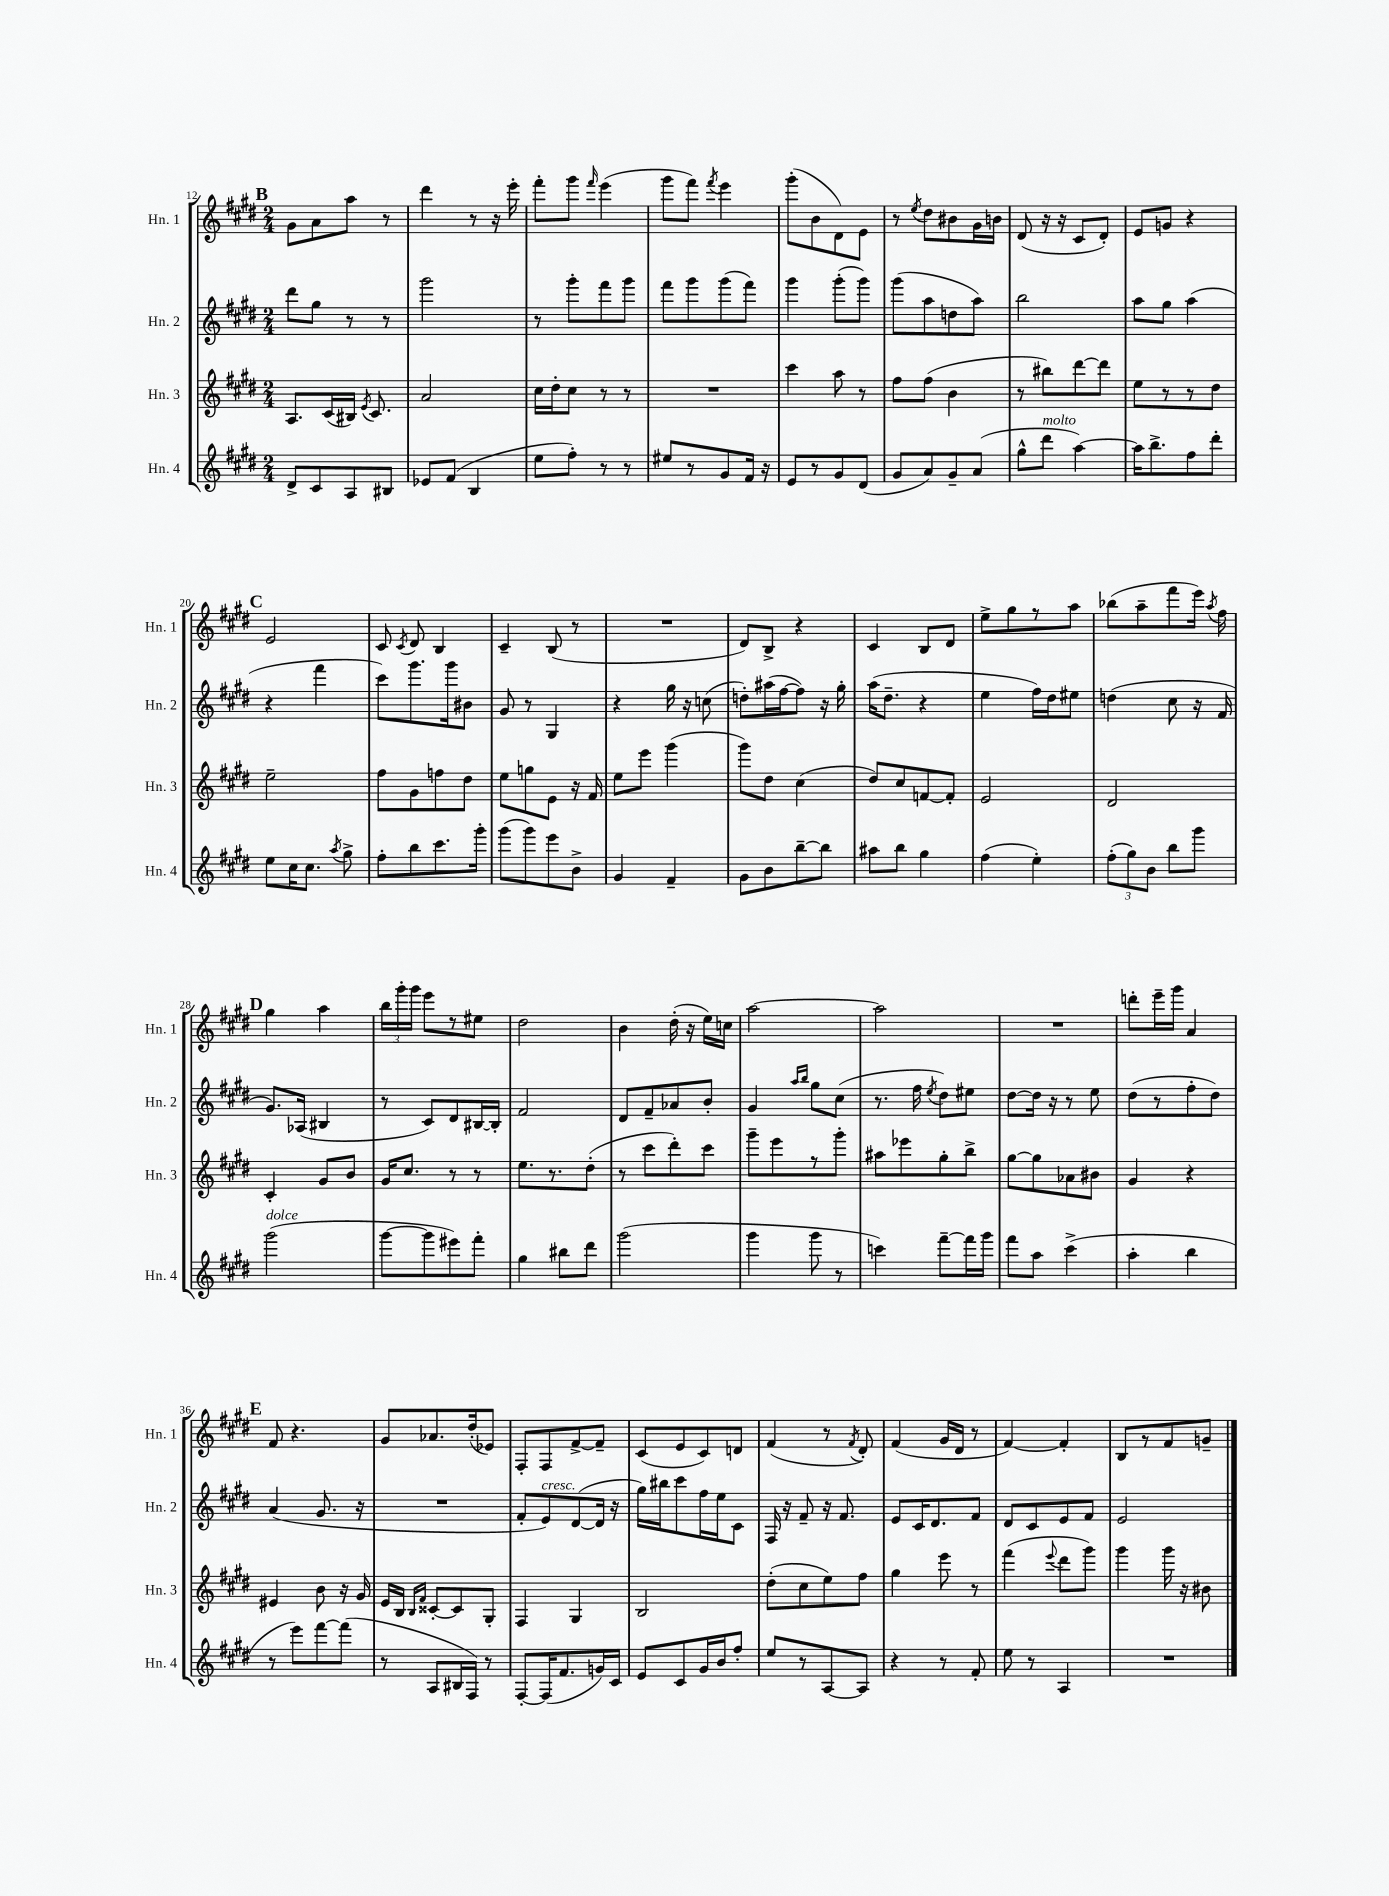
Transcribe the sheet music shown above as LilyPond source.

<<
\new StaffGroup <<
\new Staff = "s0" \with { instrumentName = "Hn. 1" shortInstrumentName = "Hn. 1" } {
    \clef treble \key e \major \numericTimeSignature \time 2/4
    \autoBeamOff \mark \markup { \bold "B" } gis'8[ a'8 a''8] r8 |
    dis'''4 r8 r16 e'''16-. |
    fis'''8[-. gis'''8] \grace { fis'''16 } e'''4( |
    gis'''8[ fis'''8]) \acciaccatura { fis'''8 } e'''4 |
    gis'''8[-.( b'8 dis'8) e'8] |
    r8 \acciaccatura { e''8 } dis''8[ bis'8 gis'16 b'16] |
    dis'8( r16 r16 cis'8[ dis'8]-.) |
    e'8[ g'8] r4 |
    \mark \markup { \bold "C" } e'2 |
    cis'8 \acciaccatura { cis'8 } dis'8 b4 |
    cis'4-- b8( r8 |
    R2 |
    dis'8[) b8]-> r4 |
    cis'4 b8[ dis'8] |
    e''8[-> gis''8 r8 a''8] |
    bes''8[( a''8-- fis'''8 e'''16]) \acciaccatura { a''8 } fis''16 |
    \mark \markup { \bold "D" } gis''4 a''4 |
    \tuplet 3/2 { b''16[ gis'''16-. gis'''16] } e'''8[ r8 eis''8] |
    dis''2 |
    b'4 dis''16-.( r16 e''16[) c''16] |
    a''2~ |
    a''2 |
    R2 |
    d'''8[-. e'''16-- gis'''16] a'4 |
    \mark \markup { \bold "E" } fis'8 r4. |
    gis'8[ aes'8. dis''16-.( ees'8]) |
    fis8[-. fis8 fis'8~-> fis'8]-- |
    cis'8[( e'8 cis'8) d'8] |
    fis'4( r8 \acciaccatura { fis'8 } dis'8-.) |
    fis'4( gis'16[ dis'16] r8 |
    fis'4~) fis'4-. |
    b8[ r8 fis'8 g'8]-- \bar "|." |
}
\new Staff = "s1" \with { instrumentName = "Hn. 2" shortInstrumentName = "Hn. 2" } {
    \clef treble \key e \major \numericTimeSignature \time 2/4
    \autoBeamOff \mark \markup { \bold "B" } dis'''8[ gis''8] r8 r8 |
    gis'''2 |
    r8 gis'''8[-. fis'''8 gis'''8] |
    fis'''8[ gis'''8 gis'''8( fis'''8]) |
    gis'''4 gis'''8[-.( gis'''8]) |
    gis'''8[( a''8 d''8 a''8]) |
    b''2 |
    a''8[ gis''8] a''4( |
    \mark \markup { \bold "C" } r4 fis'''4 |
    cis'''8[) gis'''8. gis'''16 bis'8] |
    gis'8 r8 gis4 |
    r4 gis''16 r16 c''8( |
    d''8[-.) ais''16( fis''16~ fis''8]) r16 gis''16-. |
    a''16[( dis''8.]-- r4 |
    e''4 fis''16[) dis''16 eis''8] |
    d''4( cis''8 r16 fis'16 |
    \mark \markup { \bold "D" } gis'8.[) aes16]( bis4 |
    r8 cis'8[) dis'8 bis16~ bis16]-. |
    fis'2 |
    dis'8[ fis'8-- aes'8 b'8]-. |
    gis'4 \grace { a''16[ b''16] } gis''8[ cis''8]( |
    r8. fis''16 \acciaccatura { e''8 } dis''8[) eis''8] |
    dis''8[~ dis''16] r16 r8 e''8 |
    dis''8[( r8 fis''8-. dis''8]) |
    \mark \markup { \bold "E" } a'4( gis'8. r16 |
    R2 |
    fis'8[-. e'8^\markup { \italic "cresc." }) dis'8~( dis'16] r16 |
    gis''16[) bis''16 cis'''8 fis''16 e''16 cis'8] |
    fis16 r16 fis'8-- r16 fis'8. |
    e'8[ cis'16 dis'8. fis'8] |
    dis'8[ cis'8 e'8 fis'8] |
    e'2 \bar "|." |
}
\new Staff = "s2" \with { instrumentName = "Hn. 3" shortInstrumentName = "Hn. 3" } {
    \clef treble \key e \major \numericTimeSignature \time 2/4
    \autoBeamOff \mark \markup { \bold "B" } a8.[ cis'16( bis16]) \acciaccatura { e'8 } cis'8. |
    a'2 |
    cis''16[ dis''16-. cis''8] r8 r8 |
    R2 |
    cis'''4 a''8 r8 |
    fis''8[ fis''8]( b'4 |
    r8 bis''8[) dis'''8~ dis'''8] |
    e''8[ r8 r8 dis''8] |
    \mark \markup { \bold "C" } e''2-- |
    fis''8[ gis'8 f''8 dis''8] |
    e''8[ g''8 e'8] r16 fis'16 |
    e''8[ e'''8] gis'''4( |
    gis'''8[) dis''8] cis''4( |
    dis''8[) cis''8 f'8~ f'8]-. |
    e'2 |
    dis'2 |
    \mark \markup { \bold "D" } cis'4-. gis'8[ b'8] |
    gis'16[ cis''8.] r8 r8 |
    e''8.[ r8. dis''8]-.( |
    r8 cis'''8[ dis'''8-.) cis'''8] |
    gis'''8[-- e'''8 r8 gis'''8]-. |
    ais''8[ ees'''8 gis''8-. b''8]-> |
    gis''8[~ gis''8 aes'8 bis'8] |
    gis'4 r4 |
    \mark \markup { \bold "E" } eis'4 b'8 r16 gis'16 |
    e'16[ b16] \grace { b16[ fis'16] } cisis'8[~-. cisis'8 gis8]-. |
    fis4 gis4 |
    b2 |
    dis''8[-.( cis''8 e''8) fis''8] |
    gis''4 e'''8 r8 |
    fis'''4( \appoggiatura { e'''8 } dis'''8[ gis'''8]) |
    gis'''4 gis'''16 r16 bis'8 \bar "|." |
}
\new Staff = "s3" \with { instrumentName = "Hn. 4" shortInstrumentName = "Hn. 4" } {
    \clef treble \key e \major \numericTimeSignature \time 2/4
    \autoBeamOff \mark \markup { \bold "B" } dis'8[-> cis'8 a8 bis8] |
    ees'8[ fis'8]( b4 |
    e''8[ fis''8]-.) r8 r8 |
    eis''8[ r8 gis'8 fis'16] r16 |
    e'8[ r8 gis'8 dis'8]( |
    gis'8[ a'8) gis'8-- a'8]( |
    gis''8[-^ dis'''8]^\markup { \italic "molto" } a''4~) |
    a''16[ b''8.-> fis''8 dis'''8]-. |
    \mark \markup { \bold "C" } e''8[ cis''16 cis''8.] \acciaccatura { a''8 } gis''8-> |
    fis''8[-. b''8 cis'''8. gis'''16]-. |
    gis'''8[( gis'''8) e'''8 b'8]-> |
    gis'4 fis'4-- |
    gis'8[ b'8 b''8~-- b''8] |
    ais''8[ b''8] gis''4 |
    fis''4( e''4-.) |
    \tuplet 3/2 { fis''8[-.( gis''8) b'8] } b''8[ gis'''8] |
    \mark \markup { \bold "D" } gis'''2^\markup { \italic "dolce" }( |
    gis'''8[~ gis'''8 eis'''8) fis'''8]-. |
    gis''4 bis''8[ dis'''8] |
    gis'''2( |
    gis'''4 gis'''8 r8 |
    c'''4) fis'''8[~-- fis'''16 gis'''16] |
    fis'''8[ a''8] cis'''4->( |
    a''4-. b''4 |
    \mark \markup { \bold "E" } r8 e'''8[) fis'''8~ fis'''8]( |
    r8 a8[ bis16 fis16]) r8 |
    fis8[~-. fis16( fis'8. g'16) cis'16] |
    e'8[ cis'8 gis'16 b'16 fis''8]-. |
    e''8[ r8 a8~ a8] |
    r4 r8 fis'8-. |
    e''8 r8 a4 |
    R2 \bar "|." |
}
>>
>>
\layout { \context { \Score currentBarNumber = #12 } }
